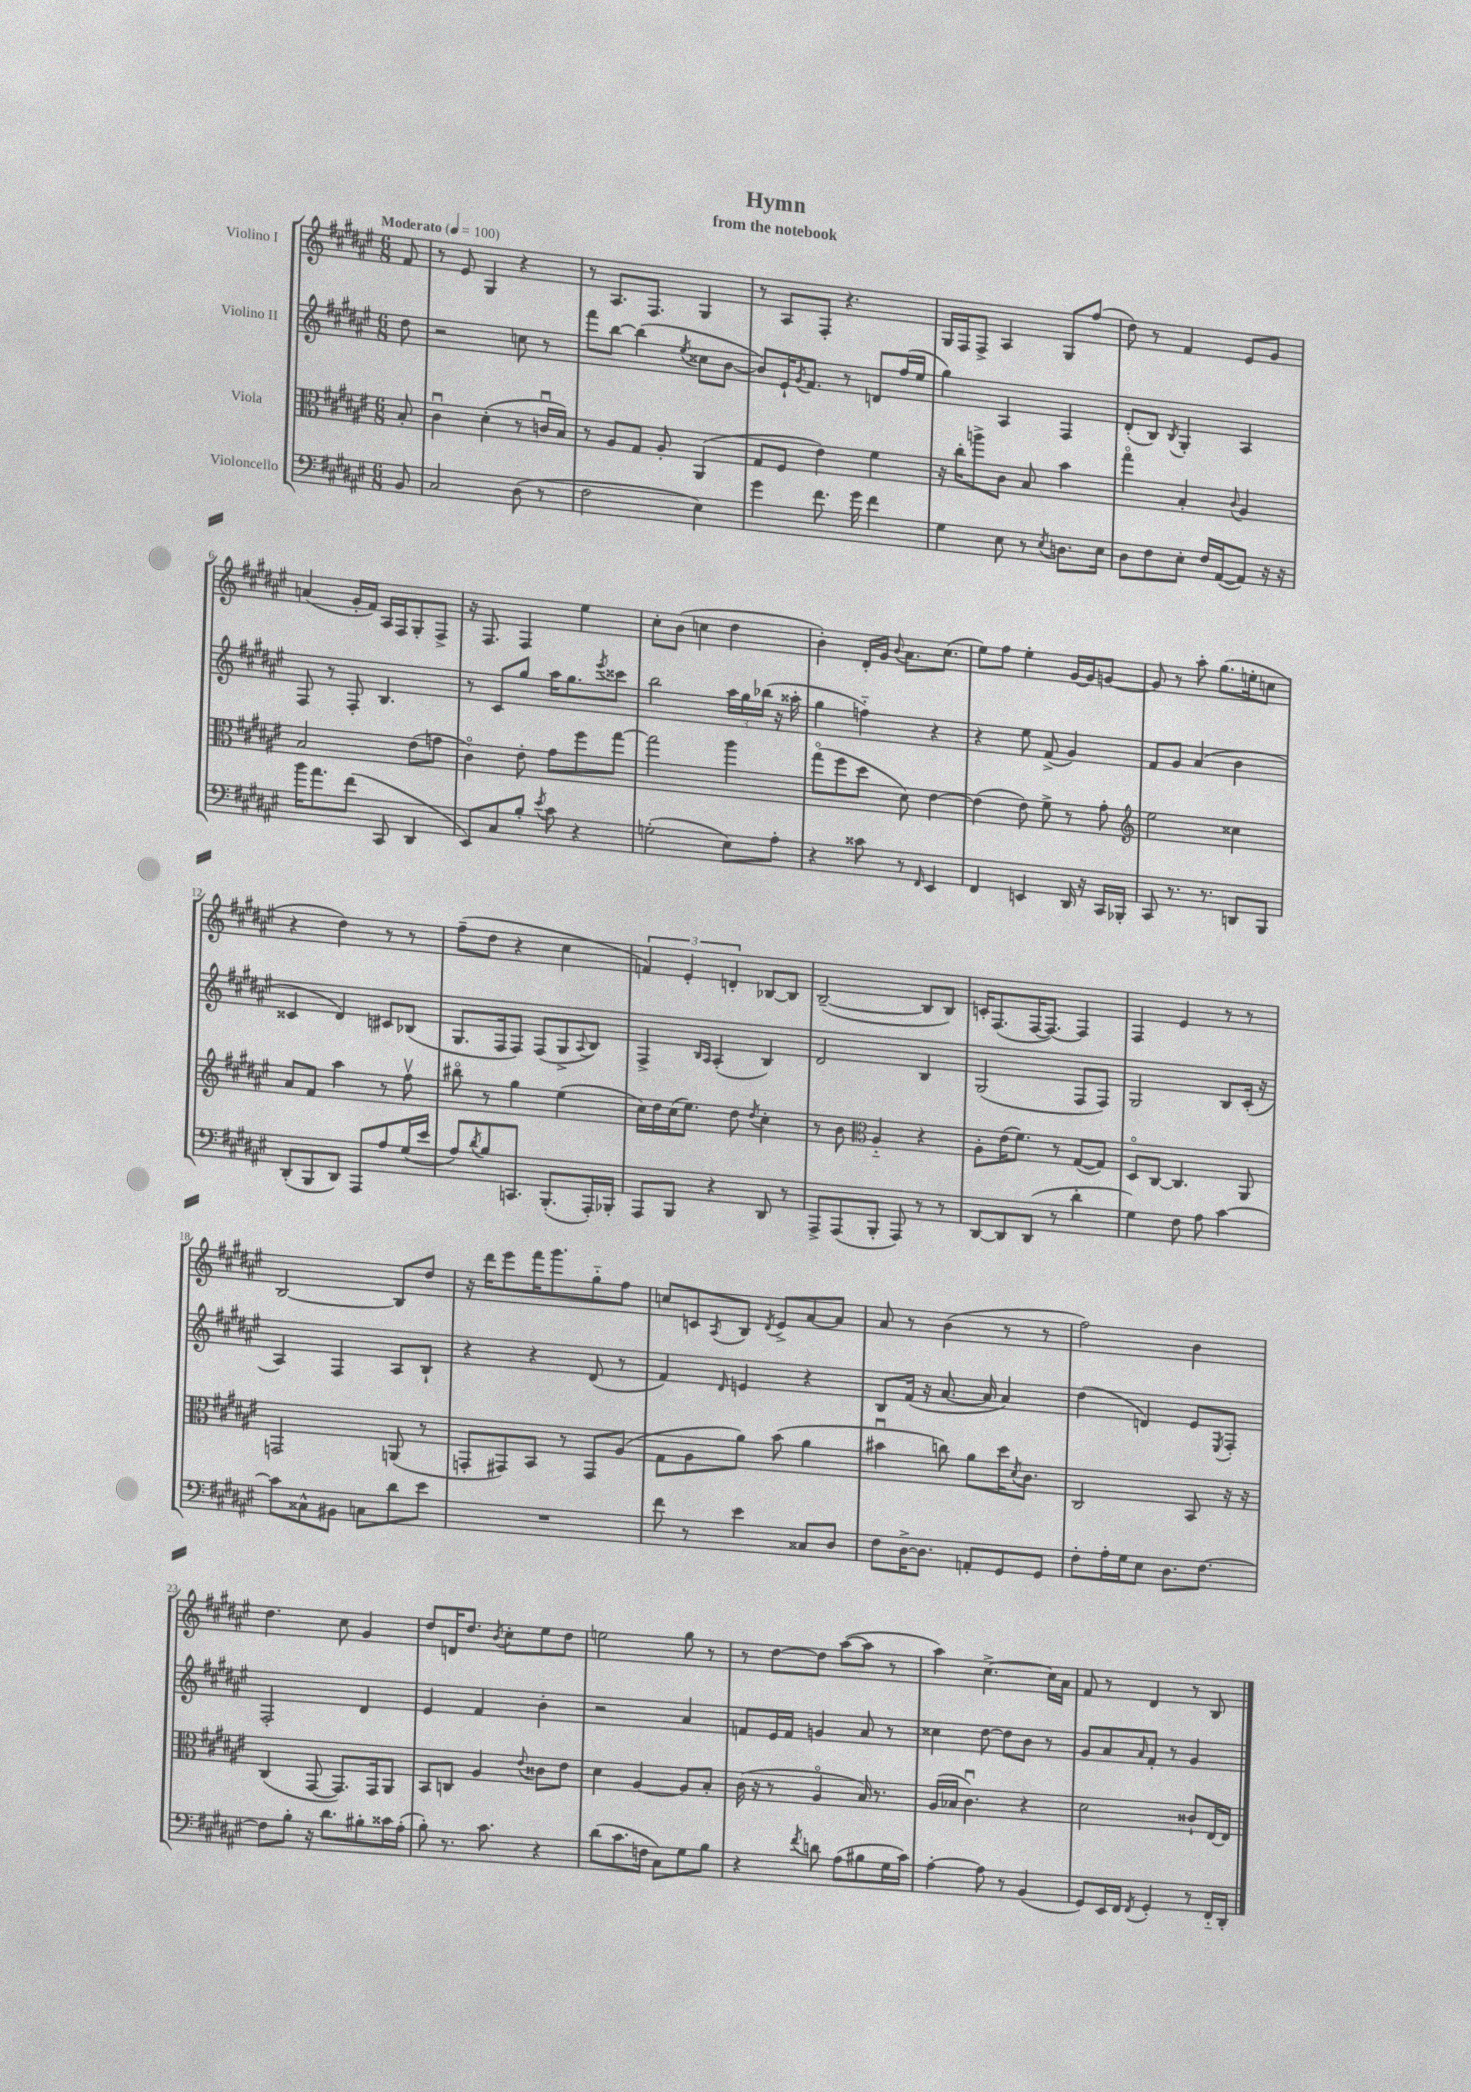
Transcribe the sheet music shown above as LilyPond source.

\header { title = "Hymn" subtitle = "from the notebook" }
<<
\new StaffGroup <<
\new Staff = "s0" \with { instrumentName = "Violino I" } {
    \clef treble \key fis \major \numericTimeSignature \time 6/8 \partial 8 \tempo "Moderato" 4 = 100
    fis'8 |
    r8 eis'8 gis4 r4 |
    r8 ais8. fis8. gis4 |
    r8 ais8 fis8-. r4. |
    gis16 fis16 fis8-> ais4 gis8 fis''8( |
    dis''8) r8 fis'4 eis'8 gis'8 |
    a'4( gis'16-. fis'16) ais16 fis16 gis8-. fis8-> |
    r16 fis8. fis4 eis''4 |
    cis''8-. b'8( c''4 dis''4 |
    b'4-.) dis'16-. gis'16 \appoggiatura { b'8 } ais'8. cis''8.( |
    eis''8) fis''8 eis''4-. gis'16~ gis'16 g'8~ |
    g'8 r8 ais''8-. gis''8.( e''16-. c''8 |
    r4 dis''4) r8 r8 |
    fis''8--( dis''8 r4 cis''4 |
    \tuplet 3/2 { f'4) eis'4-. d'4-. } bes8~ bes8 |
    b2~--( b8 b8) |
    c'16-. fis8.( fis16~ fis8.~) fis4 |
    fis4 eis'4 r8 r8 |
    b2~ b8 dis''8 |
    r16 dis'''16 eis'''8 fis'''16 gis'''8. gis''8-_ fis''8 |
    c''8 c'8 \acciaccatura { ais8 } b8 \acciaccatura { dis'8 } eis'8-> ais'8~ ais'8 |
    ais'8 r8 b'4( r8 r8 |
    fis''2) b'4 |
    dis''4. cis''8 gis'4 |
    dis''8 d'16 dis''8. \acciaccatura { b'8 } cis''8-. eis''8 dis''8 |
    e''2 gis''8 r8 |
    r8 dis''8~ dis''8 ais''8~( ais''8 r8 |
    ais''4) cis''4.~-> cis''16 ais'16 |
    fis'8 r8 dis'4 r8 b8 \bar "|." |
}
\new Staff = "s1" \with { instrumentName = "Violino II" } {
    \clef treble \key fis \major \numericTimeSignature \time 6/8 \partial 8
    dis''8 |
    r2 c''8 r8 |
    fis'''8 b''8~ b''4( \acciaccatura { eis''8 } cisis''8 b'8~ |
    b'8) eis'16-! \acciaccatura { gis'8 } fis'8. r8 d'8 fis''16( eis''16 |
    gis''4) ais4 fis4 |
    dis'8-.( b8) \acciaccatura { b8 } gis4-. ais4 |
    fis8 r8 fis8-. b4. |
    r8 cis'8 gis''8 ais''16 gis''8. \acciaccatura { eis'''8 } cisis'''8 |
    b''2 \tuplet 3/2 { ais''16 gis''16 bes''16( } r16 aisis''16-. |
    gis''4 f''4-_) r4 |
    r4 eis''8 fis'8->( gis'4) |
    fis'8 gis'8 ais'4( b'4 |
    cisis'4 dis'4) cis'8 bes8( |
    gis8. fis16 fis8) fis8( gis8-> \appoggiatura { ais8 } b8) |
    fis4-> \grace { b16 ais16 } ais4-.( b4) |
    dis'2 b4 |
    gis2( fis8 fis8) |
    gis2 b8 cis'16-.( r16 |
    ais4) fis4 ais8 b8-! |
    r4 r4 dis'8( r8 |
    fis'4) \grace { dis'16 } e'4 r4 |
    b8 fis'16( r16 ais'8.~ ais'16 ais'4) |
    dis''4( d'4) eis'8 \acciaccatura { eis8 } fis8-. |
    fis2-. dis'4 |
    eis'4 fis'4 b'4-. |
    r2 ais'4 |
    f'8 eis'16 f'16 g'4 ais'8 r8 |
    cisis''4 dis''8~ dis''8 b'8 r8 |
    gis'8 ais'8 \grace { ais'16 } fis'8-. r8 gis'4 \bar "|." |
}
\new Staff = "s2" \with { instrumentName = "Viola" } {
    \clef alto \key fis \major \numericTimeSignature \time 6/8 \partial 8
    b8-. |
    cis'4\downbow dis'4-.( r8 c'16\downbow b16) |
    r8 ais8 gis8 ais8-. ais,4( |
    gis8 fis8 eis'4) fis'4 |
    r16 cis''16-. a''8-> cis'8 b8 b'4 |
    gis''4\flageolet b4-. \appoggiatura { cis'8 } ais4 |
    b2 eis'8( g'8 |
    cis'4\flageolet) eis'8-. gis'8 fis''8 gis''8~ |
    gis''2 ais''4 |
    gis''8\flageolet( fis''8 dis''8 dis'8) eis'4~ |
    eis'4( eis'8) fis'8-> r8 gis'8-. |
    \clef treble eis''2 cisis''4 |
    ais'8 fis'8 ais''4 r8 fis''8\upbow |
    bis''8\flageolet r8 gis''4 eis''4( |
    cis''16) dis''16 cis''16( eis''8.) dis''8 \acciaccatura { dis''8 } cis''4-. |
    r8 b'8 \clef alto ais4-_ r4 |
    ais8-. eis'16( fis'8.) r8 gis8~( gis8) |
    dis8\flageolet cis8~ cis4. ais,8 |
    g,2 a,8( r8 |
    g,8-. gis,8) b,8 r8 gis,8 ais8( |
    gis8 ais8 ais'8) b'8( ais'4 |
    bis'4\downbow c''8) ais'8 dis''16 \acciaccatura { dis'8 } cis'8. |
    cis2 b,8 r16 r16 |
    cis4( gis,8~ gis,8.) gis,16 ais,8 |
    b,8 c8 ais4 \appoggiatura { eis'8 } cisis'8 eis'8 |
    dis'4 ais4~ ais8 b8-. |
    cis'16( r16 r8 ais4\flageolet b16) r8. |
    ais16( bes16 cis'4.\downbow) r4 |
    dis'2 cisis'8-! eis16~ eis16 \bar "|." |
}
\new Staff = "s3" \with { instrumentName = "Violoncello" } {
    \clef bass \key fis \major \numericTimeSignature \time 6/8 \partial 8
    b,8 |
    cis2 dis8( r8 |
    fis2 eis4) |
    gis'4 fis'8. gis'16 fis'4 |
    gis4 eis8 r8 \acciaccatura { eis8 } d8. eis16 |
    dis8 fis8 eis8-. fis16 ais,16~( ais,8) r16 r16 |
    b'16 ais'8. fis'8( cis,8 dis,4 |
    eis,8) cis8 b8-. \acciaccatura { eis'8 } cis'8 r4 |
    g2-.( eis8) ais8-. |
    r4 cisis'8 r8 \grace { fis,16 } eis,4 |
    fis,4 e,4 dis,16 r16 cis,16 bes,,16-. |
    cis,8 r8. r8. d,8 b,,8 |
    dis,8-.( b,,8 dis,8) ais,,8 ais8 gis16( eis'16 |
    ais8) \acciaccatura { dis'8 } b8 c,8. b,,8.-.( ais,,16-.) bes,,16-. |
    ais,,8 b,,8 r4 dis,8 r8 |
    ais,,8-> ais,,8( b,,8-. ais,,8) r8 r8 |
    dis,8~ dis,8 dis,8( r8 dis'4-. |
    gis4) fis8 ais8 cis'4~ |
    cis'8 cisis8-^ bis,8 c8 dis'8 eis'8 |
    R2. |
    fis'8 r8 eis'4 cisis8 dis8 |
    fis8 dis16~-> dis8. a,8-. gis,8 gis,8 |
    fis8-. ais16-. gis16 eis8 dis8. fis8.~ |
    fis8 b8-. r16 dis'8. bis8-. cisis'16 ais16-.( |
    b8-.) r8. cis'8. r4 |
    dis'8( cis'8. f16 cis8) gis8 b8 |
    r4 \acciaccatura { fis'8 } d'8 ais8( bis8 gis16 cis'16) |
    ais4~-. ais8 r8 b,4( |
    gis,8) eis,16 fis,16 \acciaccatura { fis,8 } gis,4-. r8 fis,16-_ dis,16-. \bar "|." |
}
>>
>>
